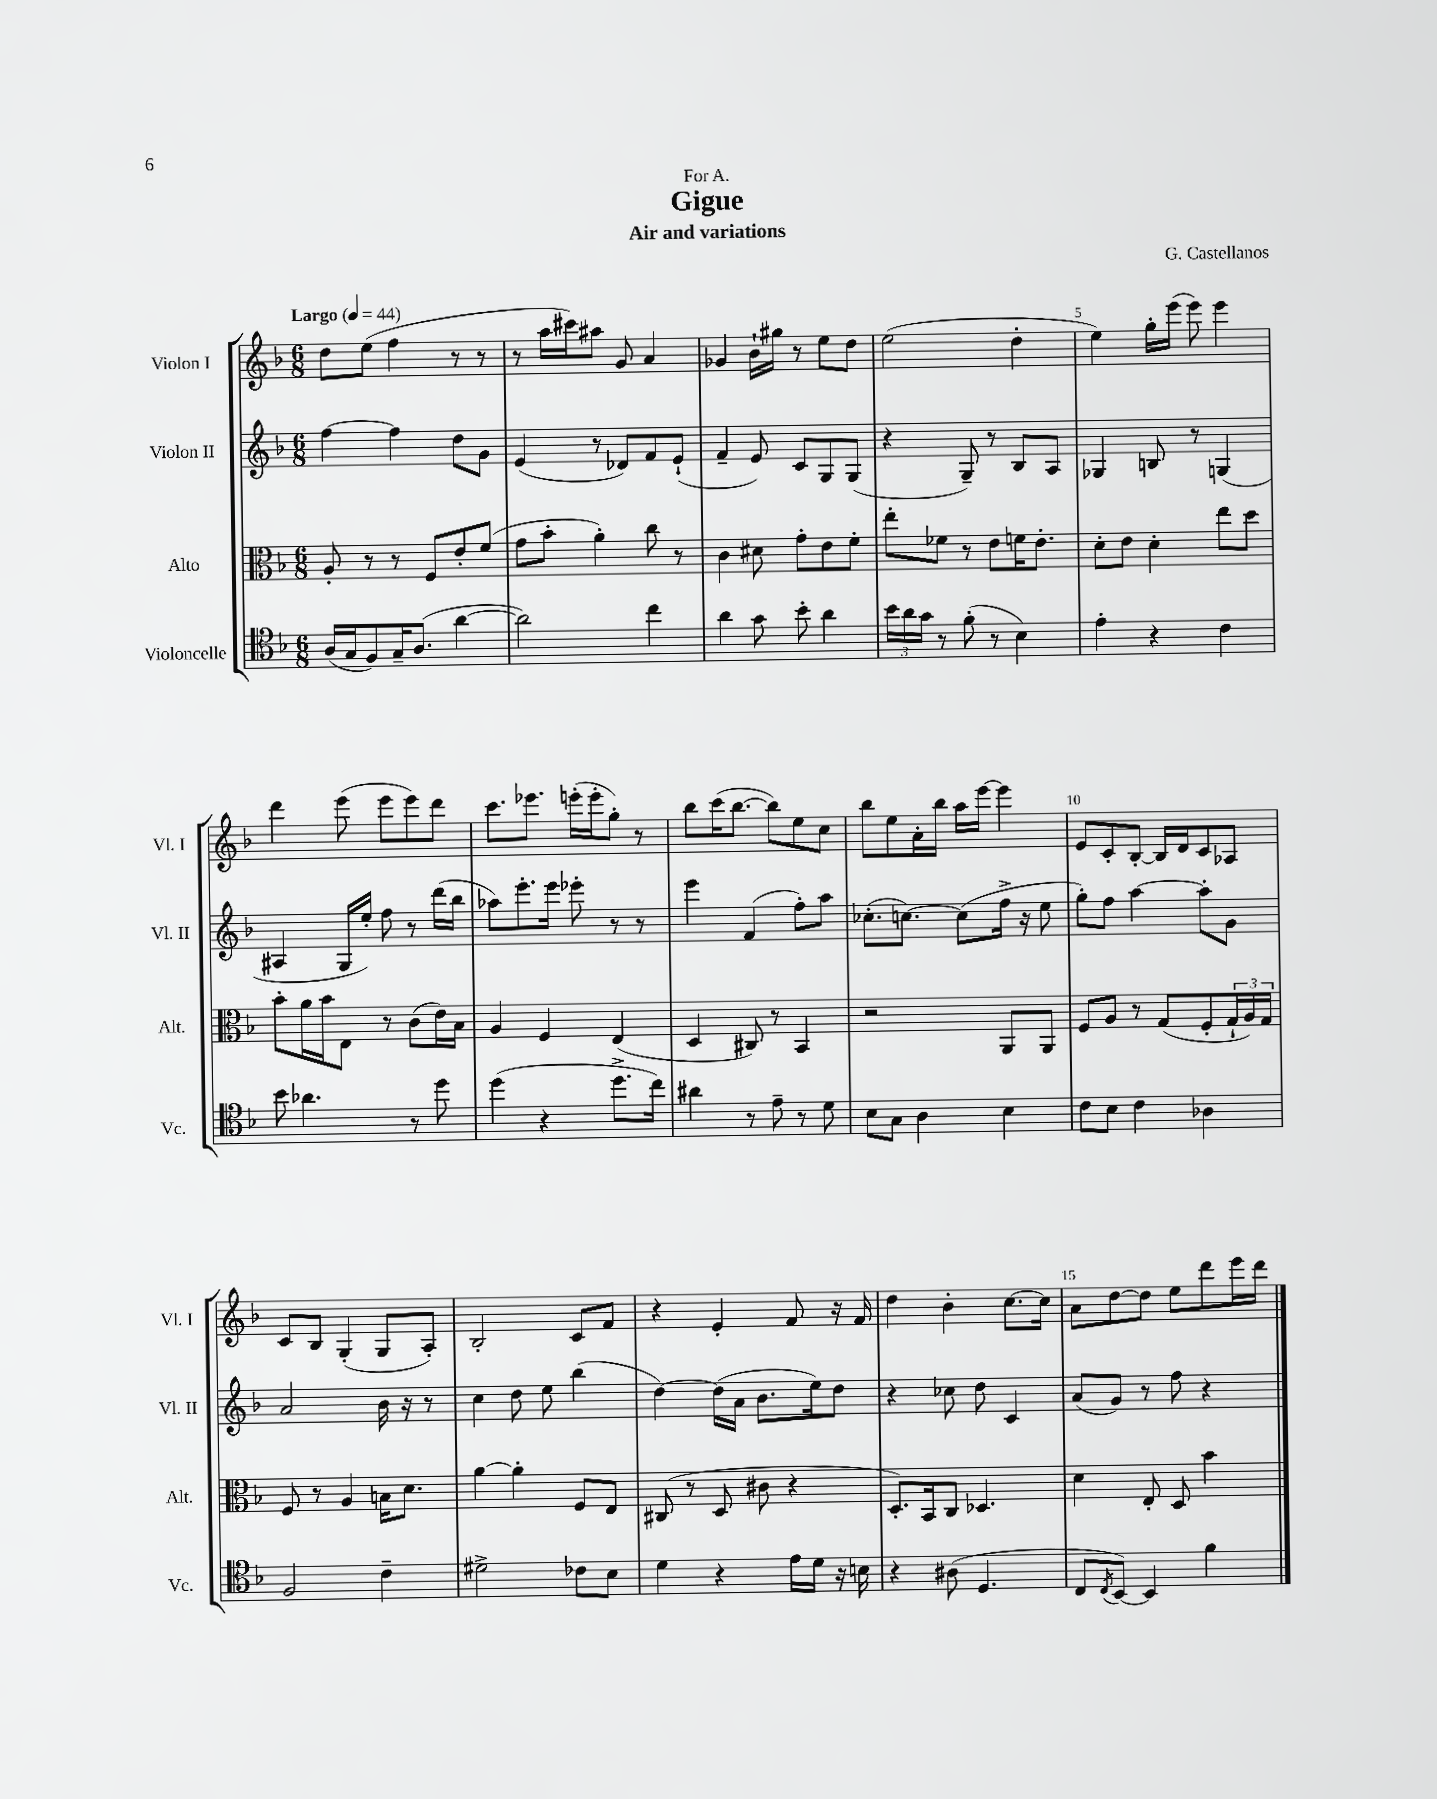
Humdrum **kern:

**kern	**kern	**kern	**kern
*part4	*part3	*part2	*part1
*staff4	*staff3	*staff2	*staff1
*I"Violoncelle	*I"Alto	*I"Violon II	*I"Violon I
*I'Vc.	*I'Alt.	*I'Vl. II	*I'Vl. I
*clefC4	*clefC3	*clefG2	*clefG2
*k[b-]	*k[b-]	*k[b-]	*k[b-]
*M6/8	*M6/8	*M6/8	*M6/8
*MM44	*MM44	*MM44	*MM44
=1	=1	=1	=1
!	!	!	!LO:TX:a:B:t=Largo
(16A/LL	8A'/	[4ff\	8dd\L
16G/J	.	.	.
8F/)	8r	.	(8ee\J
16G~/K	8r	4ff\]	4ff\
(8.A/J	.	.	.
.	8F/L	.	.
[4a\	8e'/	8dd\L	8r
.	(8f/J	8g\J	8r
=2	=2	=2	=2
2a\])	8g\L	(4e/	8r
.	8b-'\J	.	16aa\LL
.	.	.	16ccc#X\J)
.	4a'\)	8r	8aa#X\J
.	.	8d-X/L)	8g/
4cc\	8cc\	8f/	4a/
.	8r	(8e`/J	.
=3	=3	=3	=3
4a\	4c\	4f~/	4g-X/
8g\	8d#X\	8e/)	16b-`\LL
.	.	.	16gg#X\JJ
8b-'\	8g'\L	8c/L	8r
4a\	8e\	8G/	8ee\L
.	8f'\J	(8G/J	8dd\J
=4	=4	=4	=4
24b-\LL	8ee'\L	4r	(2ee\
24a\	.	.	.
24g\JJ	.	.	.
8r	8f-X\J	.	.
(8f'\	8r	8G~/)	.
8r	8e\L	8r	.
4B-\)	16fn\K	8B-/L	4dd'\
.	8.e'\J	.	.
.	.	8A/J	.
=5	=5	=5	=5
4e'\	8d'\L	4G-X/	4ee\)
.	8e\J	.	.
4r	4d'\	8Bn/	16gg'\LL
.	.	.	(16eee\JJ
.	.	8r	8eee\)
4c\	8ee\L	(4Gn/	4eee\
.	8dd\J	.	.
!!LO:LB:g=z
=6	=6	=6	=6
8b-\	8b-'\L	4A#X/	4ddd\
4.a-X\	16a\L	.	.
.	16b-\J	.	.
.	8E\J	16G/LL	(8eee\
.	.	16ee'/JJ)	.
.	8r	8ff\	8eee\L
8r	(8c\L	8r	8eee\)
8dd\	16e\L)	(16ddd\LL	8ddd\J
.	16B-\JJ	16bb-\JJ	.
=7	=7	=7	=7
(4dd\	4A/	8aa-X\L)	8.ccc\L
.	.	8.eee'\	.
.	.	.	8.eee-X\J
4r	4F/	.	.
.	.	16eee\Jk	.
.	.	8eee-X'\	(16eeen'\LL
.	.	.	16eee'\J
8.dd^\L	(4E/	8r	8gg'\J)
.	.	8r	8r
16cc\Jk)	.	.	.
=8	=8	=8	=8
4a#X\	4D/	4eee\	8bb-\L
.	.	.	(16ccc\K
.	.	.	[8.bb-\J
8r	8C#X/)	(4f/	.
8e~\	8r	.	8bb-\L])
8r	4BB-/	8ff'\L)	8ee\
8d\	.	8aa\J	8cc\J
=9	=9	=9	=9
8B-\L	2r	(8.cc-X'\L	8bb-\L
8G\J	.	.	8ee\
.	.	[8.ccn\J)	.
4A\	.	.	16a'\L
.	.	.	16bb-\JJ
.	.	(8cc\L]	16aa\LL
.	.	.	[16eee\JJ
4B-\	8AA/L	16ff^\Jk	4eee\]
.	.	16r	.
.	8AA/J	8ee\	.
=10	=10	=10	=10
8c\L	8F/L	8gg'\L)	8e/L
8B-\J	8A/J	8ff\J	8c'/
4c\	8r	[4aa\	[8B-'/J
.	(8G/L	.	16B-/LL]
.	.	.	16d/J
4A-X\	8F'/	8aa'\L]	8c/
.	24G`/L	8g\J	8A-X/J
.	24A/)	.	.
.	24G/JJ	.	.
!!LO:LB:g=z
=11	=11	=11	=11
2F/	8F/	2a/	8c/L
.	8r	.	8B-/J
.	4A/	.	(4G'/
4c~\	16Bn\KL	16b-\	8G/L
.	8.d\J	16r	.
.	.	8r	8A'/J)
=12	=12	=12	=12
2d#X^\	[4a\	4cc\	2B-'/
.	4a'\]	8dd\	.
.	.	8ee\	.
8c-X\L	8F/L	(4bb-\	8c/L
8B-\J	8E/J	.	8f/J
=13	=13	=13	=13
4d\	(8C#X/	[4dd\)	4r
.	8r	.	.
4r	8D/	(16dd\LL]	4e'/
.	.	16a\JJ	.
.	8c#X\	8.b-\L	.
16e\LL	4r	.	8f/
16d\JJ	.	16ee\k)	.
16r	.	8dd\J	16r
16Bn\	.	.	16f/
=14	=14	=14	=14
4r	8.D'/L)	4r	4dd\
.	16BB-/k	.	.
(8A#X\	8C/J	8cc-X\	4b-'\
4.D/	4.D-X/	8dd\	.
.	.	4c/	[8.cc\L
.	.	.	16cc\Jk]
=15	=15	=15	=15
8C/L	4d\	(8a/L	8a\L
8qC/	.	.	.
[8BB-/J)	.	8g/J)	[8dd\
4BB-/]	8E'/	8r	8dd\J]
.	8D/	8ff\	8ee\L
4f\	4b-\	4r	8ddd\
.	.	.	16eee\L
.	.	.	16ddd\JJ
==	==	==	==
*-	*-	*-	*-
